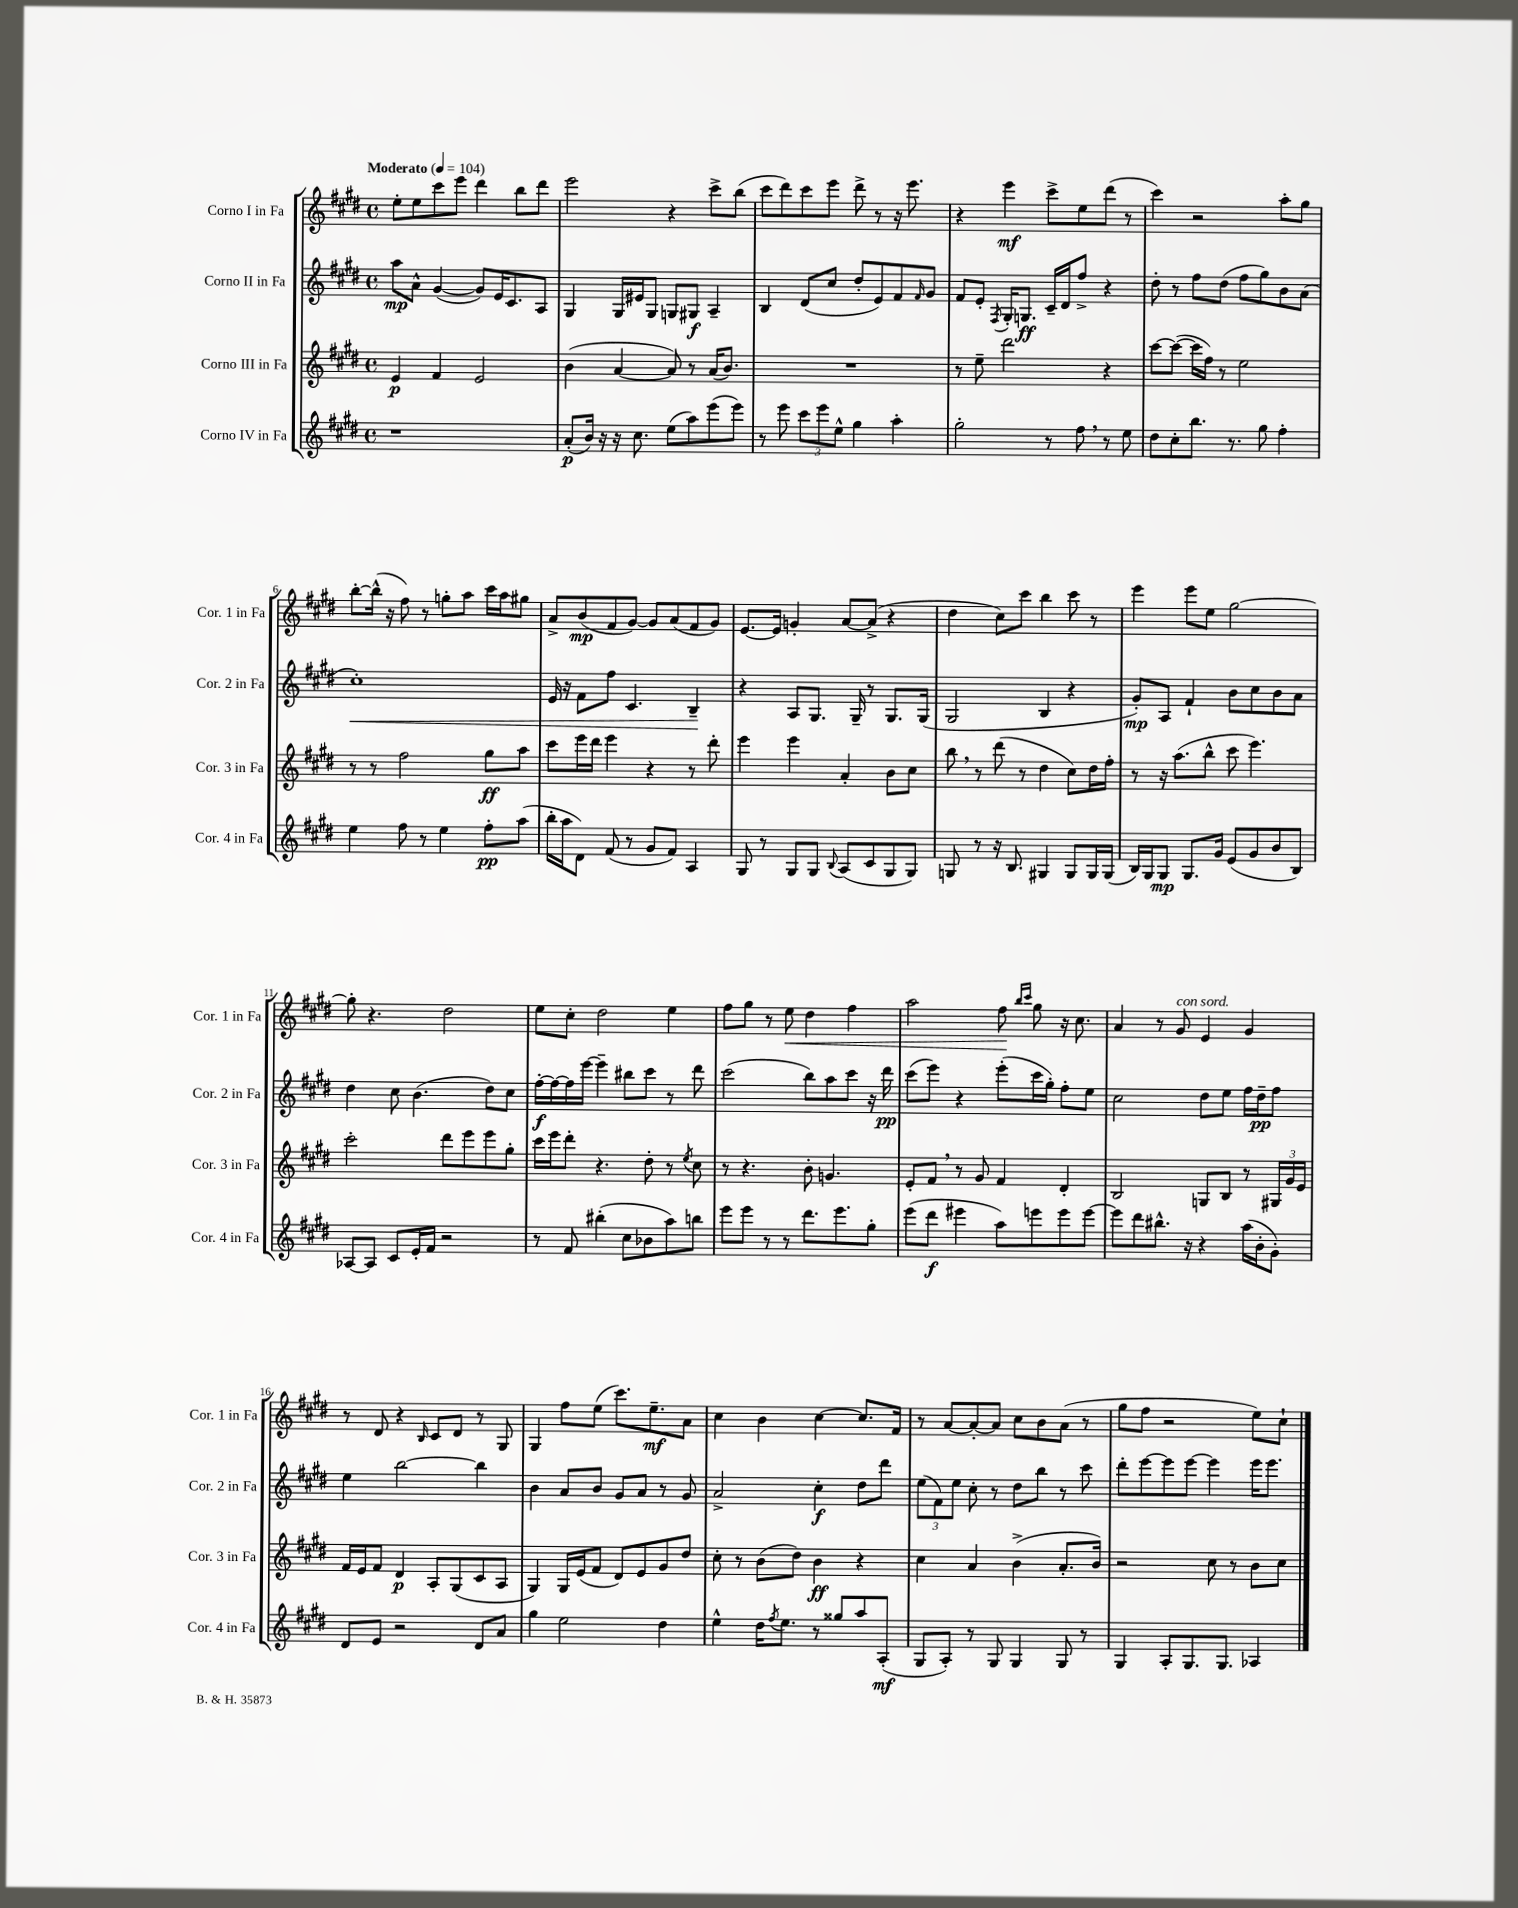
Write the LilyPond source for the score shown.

<<
\new StaffGroup <<
\new Staff = "s0" \with { instrumentName = "Corno I in Fa" shortInstrumentName = "Cor. 1 in Fa" } {
    \clef treble \key e \major \defaultTimeSignature \time 4/4 \tempo "Moderato" 4 = 104
    e''8-. e''8 cis'''8 e'''8 dis'''4 b''8 dis'''8 |
    e'''2 r4 cis'''8-> b''8( |
    cis'''8 dis'''8) cis'''8 e'''8 dis'''8-> r8 r16 e'''8. |
    r4 e'''4\mf cis'''8-> e''8 dis'''8( r8 |
    cis'''4) r2 a''8-. gis''8 |
    b''8~-. b''16-^( r16 fis''8) r8 g''8-. a''8 cis'''16 a''16 gis''8 |
    a'8-> b'8\mp( fis'8 gis'8~) gis'8 a'8( fis'8 gis'8) |
    e'8.~ e'16 g'4-. a'8~ a'8->( r4 |
    dis''4 cis''8) cis'''8 b''4 cis'''8 r8 |
    e'''4 e'''8 e''8 gis''2~ |
    gis''8-. r4. dis''2 |
    e''8 cis''8-. dis''2 e''4 |
    fis''8 gis''8 r8 e''8\< dis''4 fis''4 |
    a''2 fis''8\! \grace { b''16 cis'''16 } gis''8 r16 cis''8. |
    a'4 r8 gis'8^\markup { \italic "con sord." } e'4 gis'4 |
    r8 dis'8 r4 \grace { b16 } cis'8 dis'8 r8 gis8 |
    gis4 fis''8 e''8( cis'''8.) e''8.--\mf a'8 |
    cis''4 b'4 cis''4~ cis''8. fis'16 |
    r8 a'8~ a'8~-. a'8 cis''8 b'8 a'8( r8 |
    gis''8 fis''8 r2 e''8) cis''8-! \bar "|." |
}
\new Staff = "s1" \with { instrumentName = "Corno II in Fa" shortInstrumentName = "Cor. 2 in Fa" } {
    \clef treble \key e \major \defaultTimeSignature \time 4/4
    a''8\mp a'8-^ gis'4~( gis'8) e'16 cis'8. a8 |
    gis4 gis16 eis'16 gis8 g8 gis8\f a4-- |
    b4 dis'8( cis''8 dis''8-. e'8) fis'8 \grace { fis'16 } gis'8 |
    fis'8 e'8-. \acciaccatura { fis8 } gis16-. g8.\ff cis'16-- dis'16 fis''8-> r4 |
    dis''8-. r8 fis''8 dis''8( fis''8 gis''8) b'8 a'8( |
    cis''1-.\<) |
    e'16 r16 fis'8 fis''8 cis'4. b4--\! |
    r4 a8 gis8. gis16-- r8 gis8. gis16( |
    gis2 b4 r4 |
    gis'8-.\mp) a8 fis'4-! b'8 cis''8 b'8 a'8 |
    dis''4 cis''8 b'4.( dis''8) cis''8 |
    fis''16~-.\f fis''16~ fis''16 e'''16~ e'''4-- bis''8 cis'''8 r8 dis'''8 |
    cis'''2( b''8) a''8 cis'''8 r16 dis'''16\pp |
    cis'''8( e'''8) r4 e'''8-.( cis'''16 gis''16-.) fis''8-. e''8 |
    cis''2 dis''8 e''8 fis''16 dis''16--\pp fis''8 |
    e''4 b''2~ b''4 |
    b'4 a'8 b'8 gis'8 a'8 r8 gis'8 |
    a'2-> cis''4-.\f dis''8 dis'''8 |
    \tuplet 3/2 { e''8( fis'8) e''8 } cis''8-. r8 dis''8 b''8 r8 cis'''8 |
    dis'''8-. e'''8~ e'''8 e'''8~ e'''4 e'''16 e'''8. \bar "|." |
}
\new Staff = "s2" \with { instrumentName = "Corno III in Fa" shortInstrumentName = "Cor. 3 in Fa" } {
    \clef treble \key e \major \defaultTimeSignature \time 4/4
    e'4\p fis'4 e'2 |
    b'4( a'4~ a'8) r8 a'16( b'8.) |
    R1 |
    r8 e''8-- dis'''2 r4 |
    cis'''8~ cis'''8~( cis'''16 fis''16) r8 e''2 |
    r8 r8 fis''2 gis''8\ff a''8 |
    cis'''8 e'''16 dis'''16 e'''4 r4 r8 dis'''8-. |
    e'''4 e'''4 a'4-. b'8 cis''8 |
    b''8 \breathe r8 dis'''8( r8 dis''4 cis''8) dis''16 fis''16-. |
    r8 r16 a''8.( b''8-^ cis'''8 e'''4.) |
    cis'''2-. dis'''8 e'''8 e'''8 gis''8-. |
    cis'''16 e'''16 dis'''8-. r4. dis''8-. r8 \acciaccatura { e''8 } cis''8 |
    r8 r4. b'8-. g'4. |
    e'8-. fis'8 \breathe r8 gis'8 fis'4 dis'4-. |
    b2 g8 b8 r8 \tuplet 3/2 { gis16 gis'16 e'16 } |
    fis'16 e'16 fis'8 dis'4\p a8-. gis8( cis'8 a8 |
    gis4) gis16 e'16( fis'8 dis'8) e'8 gis'8 dis''8 |
    cis''8-. r8 b'8( dis''8) b'4\ff r4 |
    cis''4 a'4 b'4->( a'8.-. b'16) |
    r2 cis''8 r8 b'8 cis''8 \bar "|." |
}
\new Staff = "s3" \with { instrumentName = "Corno IV in Fa" shortInstrumentName = "Cor. 4 in Fa" } {
    \clef treble \key e \major \defaultTimeSignature \time 4/4
    r1 |
    a'8-.\p( b'16) r16 r16 cis''8. e''8( a''8) e'''8( e'''8) |
    r8 e'''8 \tuplet 3/2 { cis'''8 e'''8 e''8-^ } gis''4 a''4-. |
    gis''2-. r8 fis''8 \breathe r8 e''8 |
    dis''8 cis''8-. b''8. r8. gis''8 fis''4-. |
    e''4 fis''8 r8 e''4 fis''8-.\pp a''8( |
    b''16-. a''16 dis'8) fis'8( r8 gis'8 fis'8) a4 |
    gis8 r8 gis8 gis8 \appoggiatura { b8 } a8( cis'8 gis8 gis8) |
    g8 r8 r16 b8. gis4 gis8 gis16 gis16( |
    b16) gis16 gis8\mp gis8. gis'16 e'8( gis'8 b'8 b8) |
    aes8~ aes8 cis'8 e'16-. fis'16 r2 |
    r8 fis'8 bis''4-.( cis''8 bes'8 a''8) b''8 |
    e'''8 e'''8 r8 r8 dis'''8. e'''8. gis''8-. |
    e'''8( dis'''8\f eis'''4 a''8) e'''8 e'''8 e'''8~ |
    e'''8 dis'''8 bis''8.-^ r16 r4 a''16( b'16-. gis'8-.) |
    dis'8 e'8 r2 dis'8 a'8 |
    gis''4 e''2 dis''4 |
    e''4-^ dis''16 \acciaccatura { fis''8 } e''8. r8 gisis''8 a''8 a8-.\mf( |
    gis8 a8-.) r8 gis8 gis4 gis8 r8 |
    gis4 a8-. gis8. gis8. aes4 \bar "|." |
}
>>
>>
